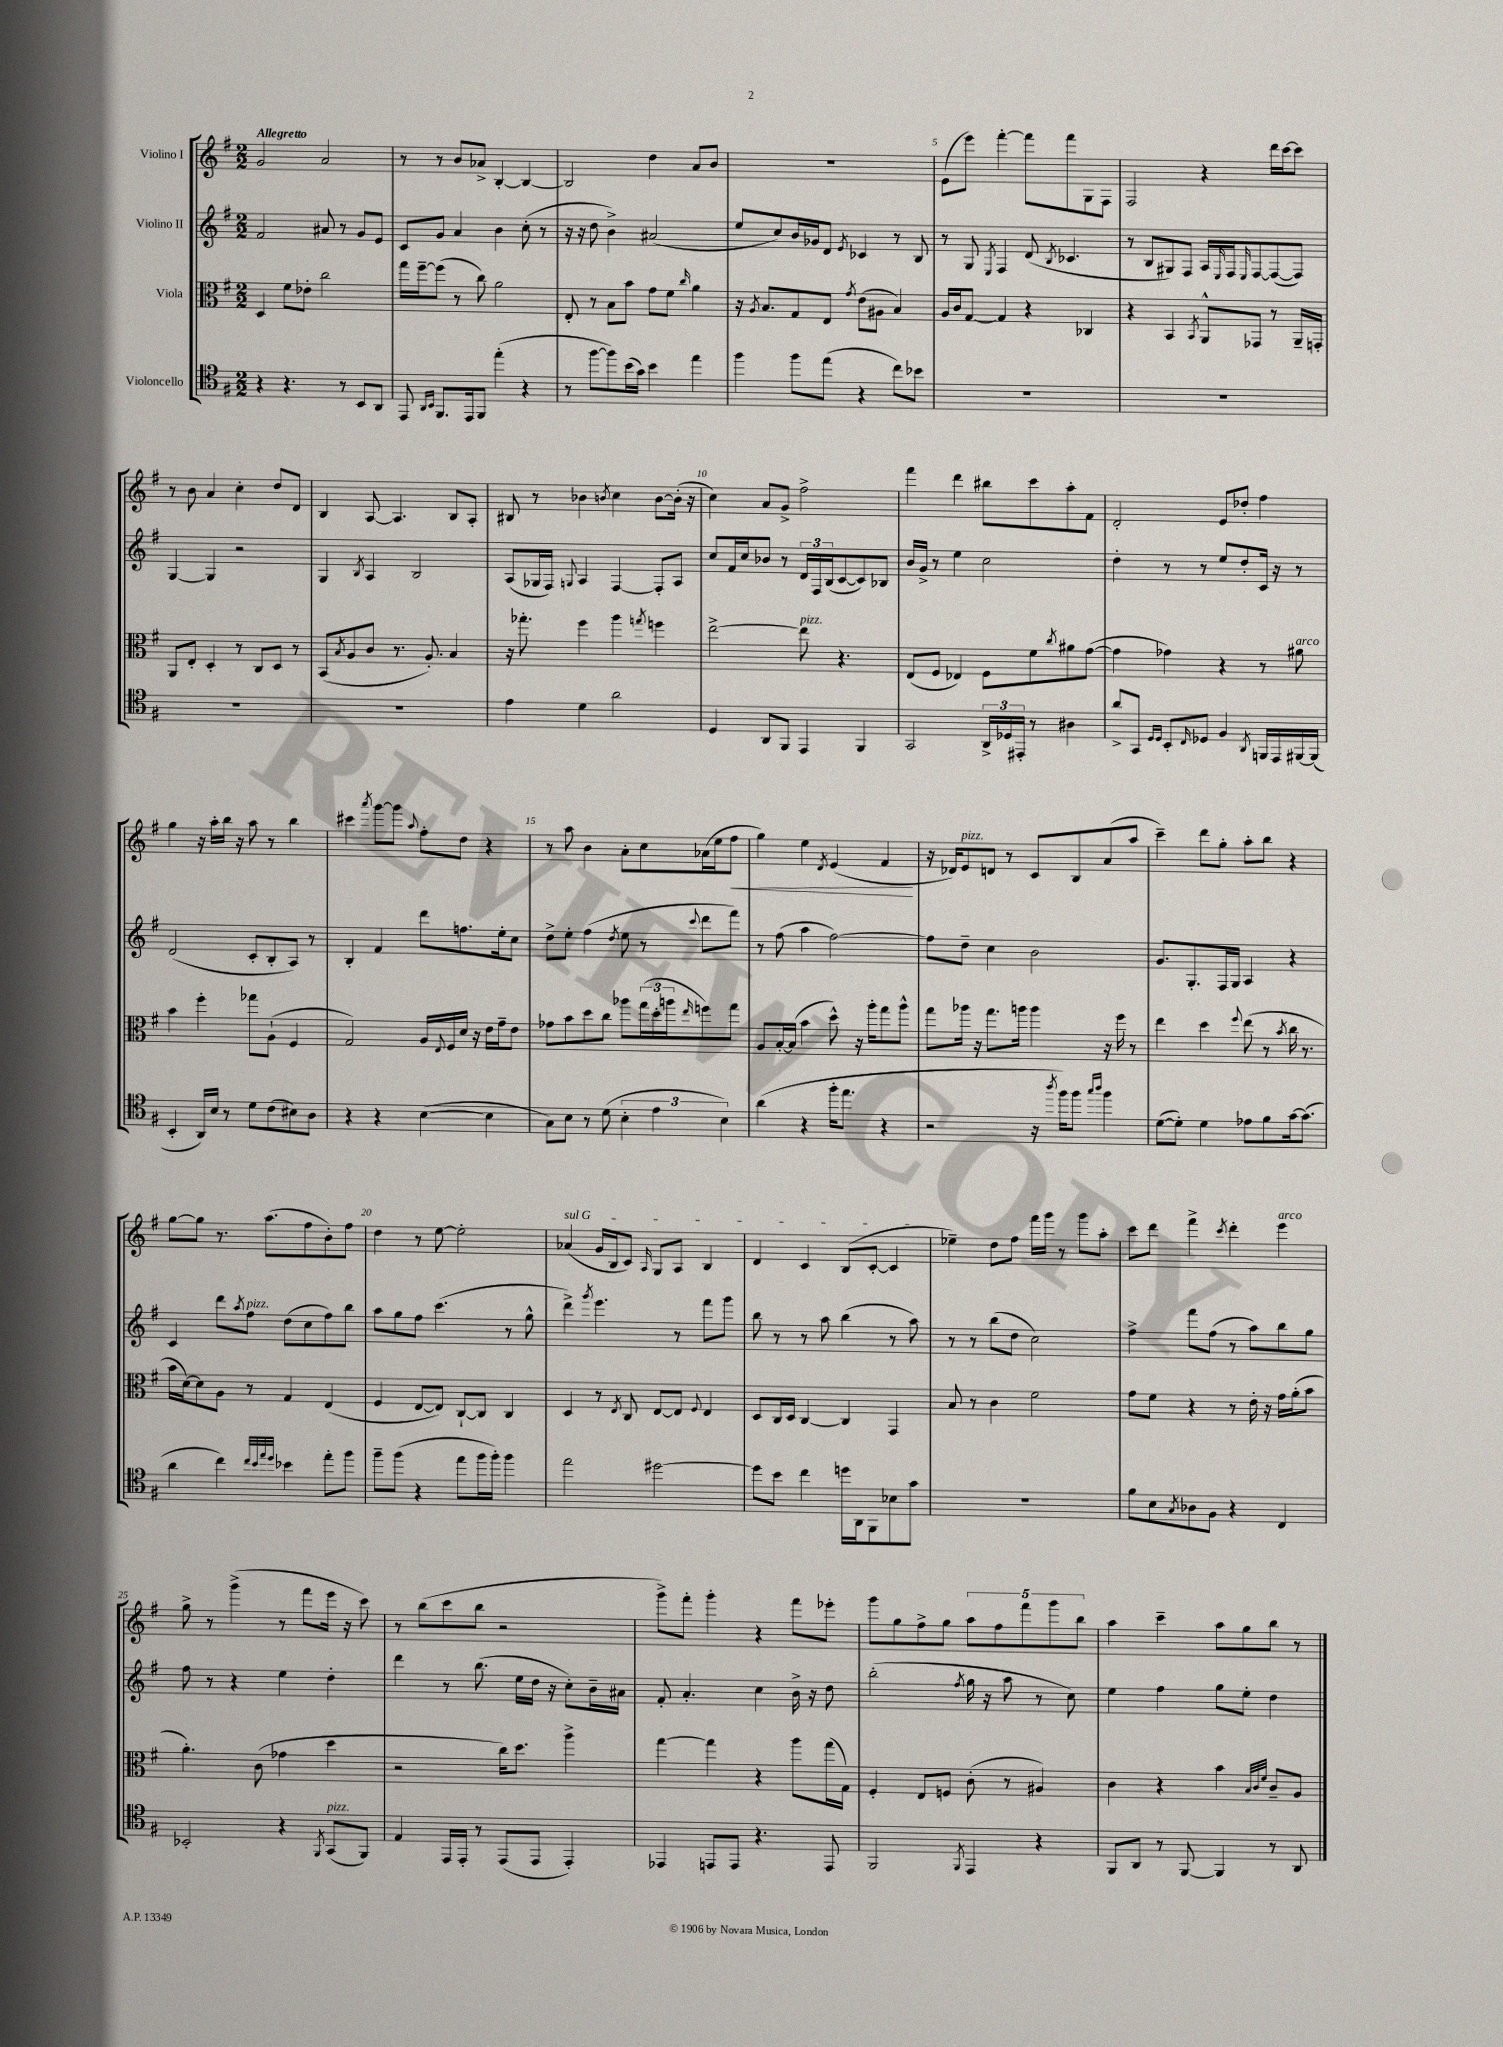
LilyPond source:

<<
\new StaffGroup <<
\new Staff = "s0" \with { instrumentName = "Violino I" } {
    \clef treble \key g \major \numericTimeSignature \time 2/2 \tempo "Allegretto"
    g'2 a'2 |
    r8 r8 b'8 aes'8-> b4~-. b4~ |
    b2 d''4 a'8 b'8 |
    R1 |
    e'8( e'''8) fis'''4~-. fis'''8 fis'''8 g8 fis8 |
    fis2 r4 d'''16 c'''16~ c'''8 |
    r8 b'8 a'4 c''4-. d''8 d'8 |
    b4 a8~ a4. b8 a8-. |
    bis8 r8 bes'4 \acciaccatura { b'8 } c''4 b'8~ b'16-.( r16 |
    c''4) a'8 g'8-> fis''2-> |
    fis'''4 d'''4 bis''8 c'''8 a''8-. fis'8 |
    d'2-. e'8 des''8-. fis''4 |
    g''4 r16 a''16-. b''16 r16 a''8 r8 b''4 |
    cis'''4 \acciaccatura { a'''8 } g'''8~ g'''8 \appoggiatura { a''8 } fis''8-. d''8 r4 |
    r8 a''8 b'4 a'8-. c''8 aes'16( e''16 fis''8\< |
    g''4) e''4 \acciaccatura { d'8 } e'4( fis'4\! |
    r16 des'16) e'8^\markup { \italic "pizz." } d'8 r8 c'8 b8 a'8( a''8 |
    c'''4--) d'''8 g''8-. a''8-. b''8 r4 |
    g''8~ g''8 r8. a''8.( fis''8 b'8-.) fis''8 |
    d''4 r8 e''8~ e''2-. |
    \once \override TextSpanner.bound-details.left.text = \markup { \italic "sul G" } aes'4\startTextSpan( g'16 b16 c'8) \grace { a16 } g8 a8 b4 |
    d'4 c'4 b8( c'8~-. c'4\stopTextSpan |
    ees''4--) d''8 fis''8 fis'''16 g'''16 r8 g'''8 a''8-. |
    c'''8 d'''8 fis'''4-> \acciaccatura { c'''8 } d'''4-. e'''4^\markup { \italic "arco" } |
    g''8-> r8 g'''4->( r8 fis'''8 e'''16 r16 c'''8) |
    r8 b''8( c'''8 b''8 r2 |
    g'''8->) fis'''8-. g'''4-. r4 fis'''8 ees'''8-. |
    g'''8 g''8 fis''8-> g''8 \tuplet 5/4 { a''8 fis''8 fis'''8 g'''8 b''8 } |
    a''4 c'''4-- a''8 g''8 b''8 r8 \bar "|." |
}
\new Staff = "s1" \with { instrumentName = "Violino II" } {
    \clef treble \key g \major \numericTimeSignature \time 2/2
    fis'2 ais'8 r8 g'8 e'8 |
    c'8 g'8 a'4 b'4 c''8-.( r8 |
    r16 r16 d''8 b'4->) ais'2( |
    e''8 c''8) b'16 ges'16 d'8 \acciaccatura { e'8 } ces'4 r8 b8 |
    r8 g8 \acciaccatura { e8 } fis4 d'8( \acciaccatura { b8 } ces'4. |
    r8 b8 gis8) fis8 a16 \grace { e16 } fis16 \grace { e16 } fis8~ fis8~( fis8) |
    g4~ g4 r2 |
    g4 \acciaccatura { b8 } a4 b2 |
    a8( ges16 fis16) \appoggiatura { g8 } a4 fis4~ fis8-. a8 |
    c''8 fis'16 c''16 bes'8 r8 \tuplet 3/2 { d'16 fis16 b16( } c'8~ c'8) bes8 |
    b'16 g'16-> r8 e''4 c''2 |
    d''4-. r8 r8 e''8 d''8-. c'16 r16 r8 |
    d'2( c'8-. b8-. a8) r8 |
    b4-. fis'4 d'''8 f''8. e''16-. c''8 |
    d''8-> e''8-. fis''4( \acciaccatura { d''8 } e''8 r8 \appoggiatura { c'''8 } d'''8 fis'''8) |
    r8 fis''8( a''4 fis''2~) |
    fis''8 d''8-- c''4 b'2 |
    g'8. g8.-. fis16 g16 a4 r4 |
    c'4 d'''8 \acciaccatura { a''8 } fis''8^\markup { \italic "pizz." } d''8( c''8 fis''8) b''8 |
    a''8 g''8 fis''8 c'''4.( r8 g''8-^ |
    d'''4->) \acciaccatura { g'''8 } e'''4. r8 fis'''8 g'''8 |
    b''8 r8 r8 a''8 b''4( r8 a''8) |
    r8 r8 b''8( d''8 c''2) |
    fis''4-> fis'''8 fis''8( r8 a''8) b''8 g''8 |
    fis''8 r8 r4 e''4 d''4-. |
    d'''4 r8 b''8.( e''16 d''16 r16 c''8-.) b'16-- ais'16 |
    fis'8-. a'4.-. c''4 b'16-> r16 d''8 |
    b''2-.( \acciaccatura { fis''8 } g''16 r16 a''8 r8 c''8) |
    e''4 fis''4 g''8 e''8-. d''4 \bar "|." |
}
\new Staff = "s2" \with { instrumentName = "Viola" } {
    \clef alto \key g \major \numericTimeSignature \time 2/2
    d4 fis'8 ees'8-. c''2 |
    g''16 fis''16~-- fis''8( r8 c''8) a'2 |
    e8-. r8 b8 b'8 g'8 fis'8 \grace { c''16 } a'4 |
    r16 \acciaccatura { a8 } b8. g8 e8 \acciaccatura { g'8 } e'8( ais8 b4) |
    a16 c'16 g8~ g4 r4 ces4 |
    r4 b,4 \acciaccatura { b,8 } a,8-^ ges,8 r8 a,16-- g,16-. |
    a,8 e8-. d4-. r8 c8 d8 r8 |
    b,8( \acciaccatura { b8 } a8 c'8 r8. a8.-.) b4 |
    r16 ges''8.-. fis''4 a''4 \acciaccatura { g''8 } f''4 |
    e''2~-> e''8^\markup { \italic "pizz." } r4. |
    e8( fis8 ees4) fis8 fis'8 \acciaccatura { c''8 } ais'8 g'8~( |
    g'4 ges'4) r4 r8 ais'8^\markup { \italic "arco" } |
    b'4 fis''4-. ges''8 a8-!( fis4 |
    g2) a16 \appoggiatura { e8 } fis16 d'16 r16 e'16 g'16-- e'8 |
    ges'8 b'8 d''8 c''8 aes''8 \tuplet 3/2 { g''16( d''16-. a''16 } \grace { e''16 } f''8) g''8 |
    a8 b16~-. b16( b'4 d''8-^) r16 a''16-. g''8 a''8-^ |
    g''8 aes''16 r16 g''8. a''16 a''4 r16 fis''16 r8 |
    e''4 d''4 \appoggiatura { fis''8 } e''8( r8 \acciaccatura { b'8 } c''16 r8. |
    b'16 d'16~) d'8 a8 r8 g4 e4( |
    fis4 e8~ e8) c8~-! c8 c4 |
    d4 r8 \acciaccatura { e8 } c8 e8~ e8 \appoggiatura { fis8 } e4 |
    d8 c16 d16 c4~ c4 g,4 |
    b8 r8 c'4 fis'2 |
    g'8 fis'8 r4 r8 e'16-. r16 g'16 a'16-.( b'8 |
    a'4.-.) c'8( ges'4 d''4 |
    r2 c''16) d''8. a''4-> |
    g''4~ g''4 r4 a''8 g''16( g16) |
    fis4-. e8 f8 c'8-.( r8 ais4) |
    c'4 r4 b'4 \grace { b32 c'32 fis'32 } c'8-- a8 \bar "|." |
}
\new Staff = "s3" \with { instrumentName = "Violoncello" } {
    \clef tenor \key g \major \numericTimeSignature \time 2/2
    r4 r4. r8 b,8 a,8 |
    e,8 \grace { a,16 b,16 } fis,8. e,16 fis,8 e''4-.( r4 |
    r8 fis''8~ fis''8) b'16( g'16) b'4 e''4 |
    fis''4 fis''8 e''8( r4 c''8) bes'8 |
    R1 |
    R1 |
    R1 |
    R1 |
    e'4 d'4 a'2 |
    d4 a,8 fis,8 e,4 fis,4 |
    g,2 \tuplet 3/2 { a,16-> des16 eis,16-. } r8 ais4 |
    a'8-> g,8 \grace { d16 d16 } b,8-. \grace { c16 } des8 fis4 \acciaccatura { a,8 } f,16 e,16 fis,16~ fis,16( |
    b,4-. a,16) b16 r8 d'8 c'8( bis8) a8 |
    r4 r4 b4~( b4 |
    g8) b8 r8 d'8( \tuplet 3/2 { b4-. e'4 b4) } |
    a'4( r4 fis''16-. e''8. r4 |
    r2 r16 \acciaccatura { a''8 } fis''16) fis''8 \grace { g''16 a''16 } fis''4 |
    d'8~( d'8-.) d'4 ees'8 fis'8 g'16~ g'8.( |
    a'4 c''4) \grace { c''32 b'32 e''32 d''32 } bes'4 e''8-. fis''8 |
    fis''8-- fis''8( r4 e''8 fis''16 fis''16-.) fis''4 |
    e''2 dis''2~ |
    dis''8 b'8 c''4 d''16 a,16 fis,8 bes8 g'8 |
    R1 |
    fis'8 b8 \acciaccatura { g8 } aes8 fis8 r4 c4 |
    bes,2-. r4 \acciaccatura { fis,8 } g,8^\markup { \italic "pizz." }( fis,8) |
    e4 e,16 e,16-. r8 e,8( e,8 e,4-.) |
    ees,4 e,8 e,8 r4. e,8 |
    fis,2 \acciaccatura { fis,8 } e,4 r4 |
    fis,8 a,8 r8 fis,8~ fis,4 r8 a,8 \bar "|." |
}
>>
>>
\layout { \context { \Score \override BarNumber.break-visibility = ##(#f #t #t) barNumberVisibility = #(every-nth-bar-number-visible 5) } }
